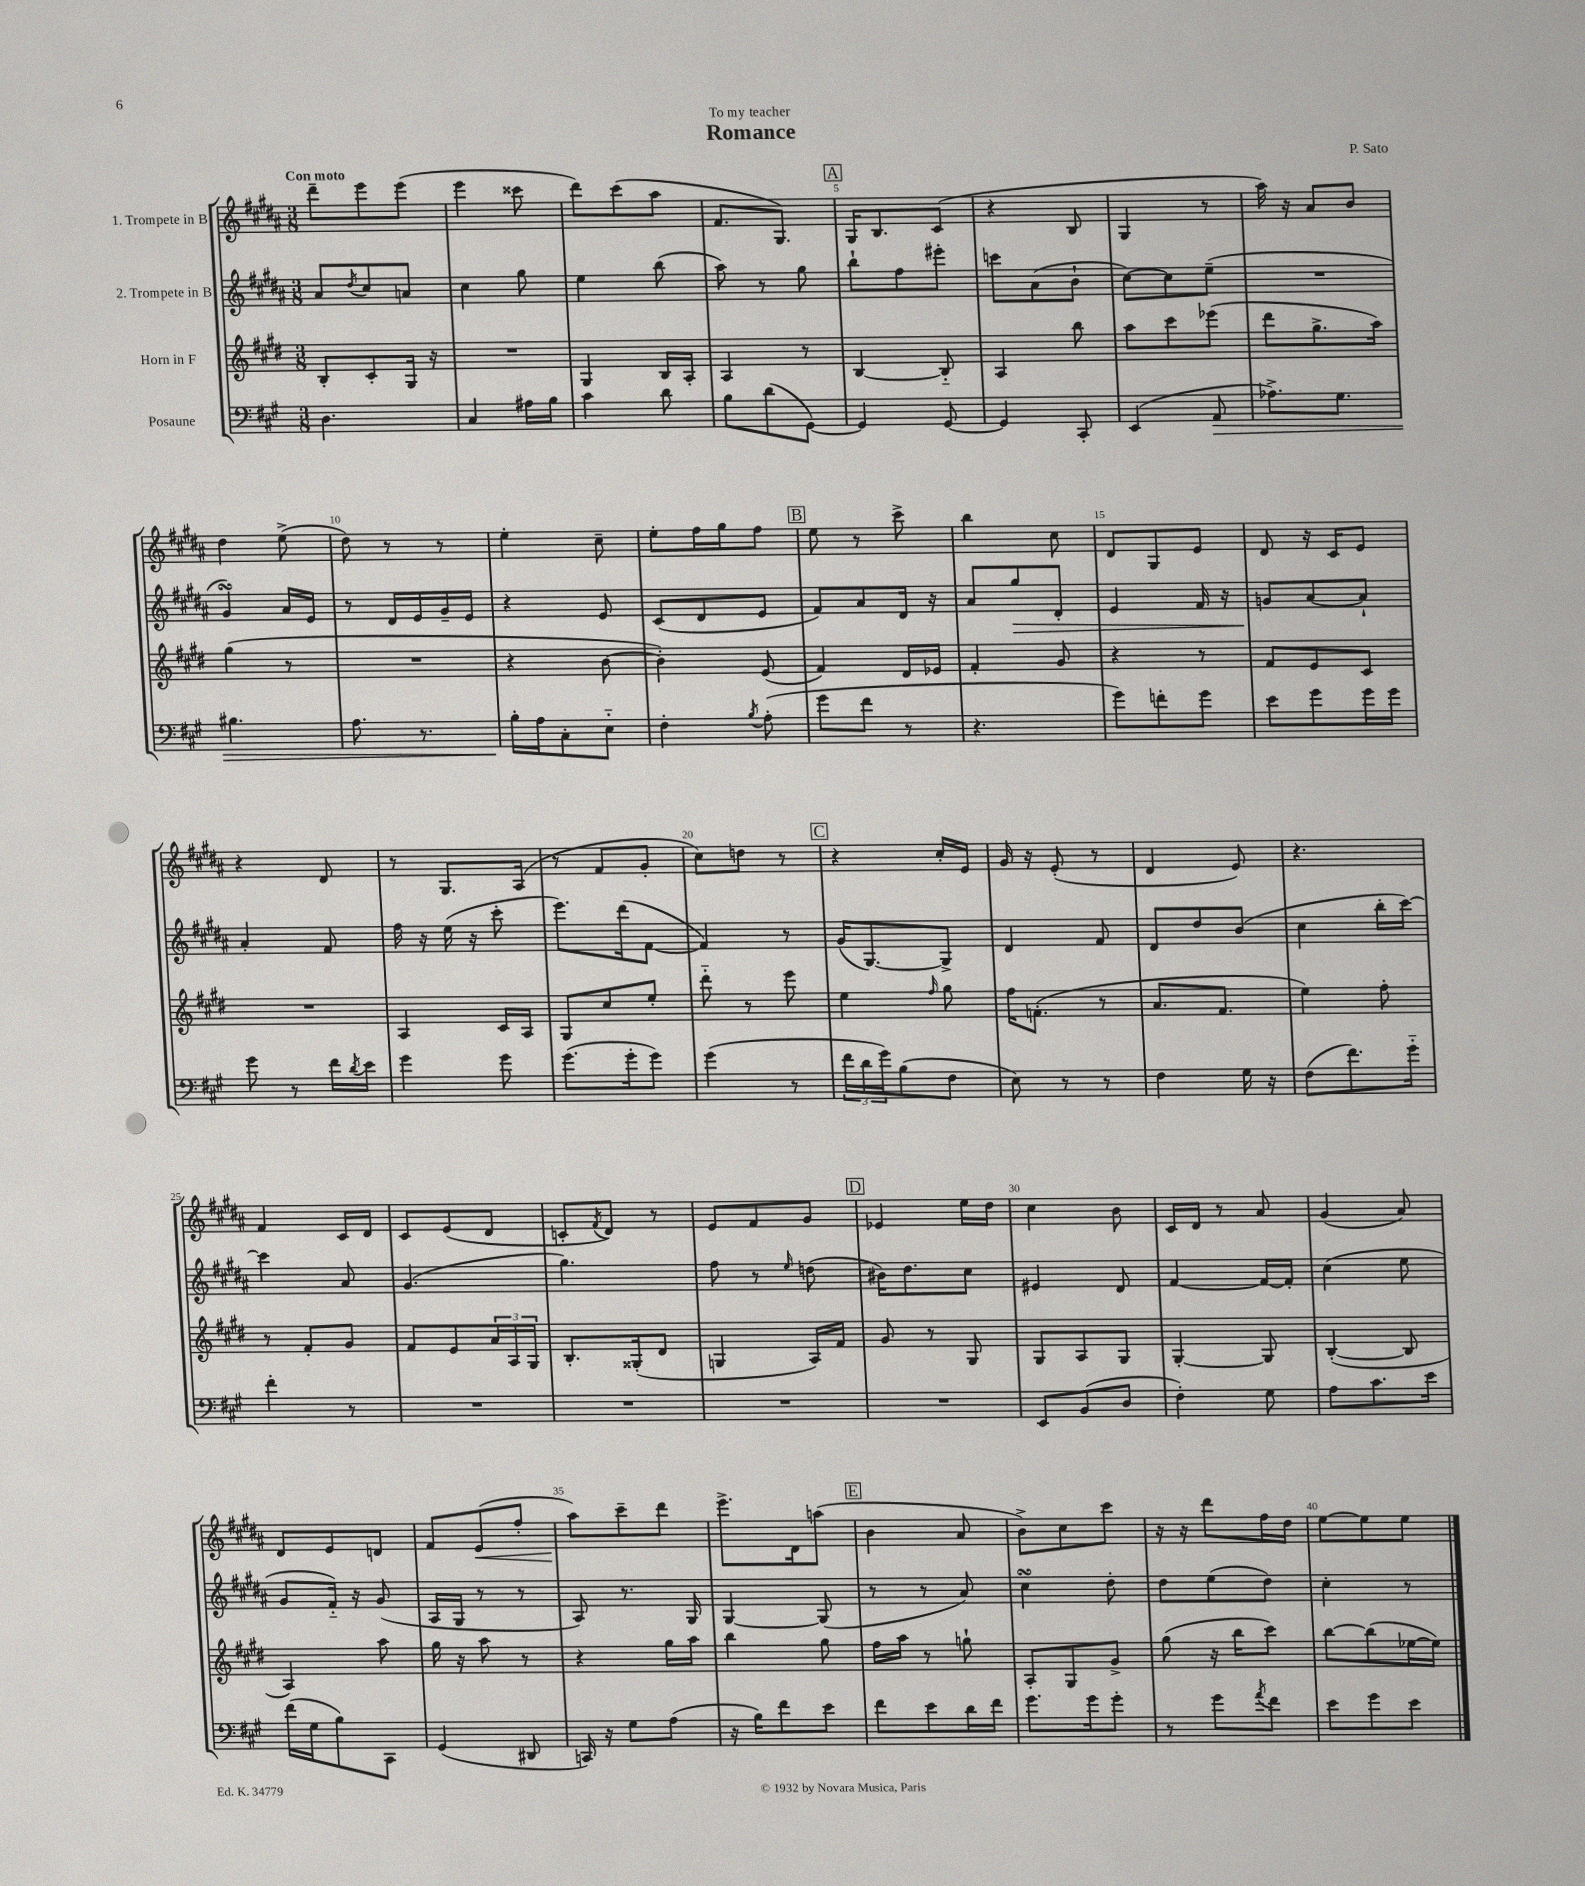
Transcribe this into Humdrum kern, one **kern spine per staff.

**kern	**kern	**kern	**kern
*staff4	*staff3	*staff2	*staff1
*clefF4	*clefG2	*clefG2	*clefG2
*k[f#c#g#]	*k[f#c#g#d#]	*k[f#c#g#d#a#]	*k[f#c#g#d#a#]
*M3/8	*M3/8	*M3/8	*M3/8
4.D\	8B'/L	8a#/L	8ddd#~\L
.	.	8qdd#/	.
.	8c#'/	8cc#/	8eee\
.	16G#/Jk	8a/J	(8eee\J
.	16r	.	.
=	=	=	=
4C#/	4.r	4cc#\	4eee\
16A#\LL	.	8gg#\	8ccc##\
16B\JJ	.	.	.
=	=	=	=
4c#\	4G#/	4ee\	8ddd#\L)
.	.	.	(8ccc#\
8d\	16B/LL	(8bb\	8aa#\J
.	16A'/JJ	.	.
=	=	=	=
8B\L	4A/	8aa#\)	8.f#/L
(8d\	.	8r	.
.	.	.	8.G#/J)
[8GG#\J)	8r	8gg#\	.
=	=	=	=
4GG#/]	[4B/	8bb`\L	16G#/LK
.	.	.	8.B/
.	.	8ff#\	.
[8GG#/	8B'~/]	8eee#'\J	(8c#/J
=	=	=	=
4GG#/]	4A/	8ccc\L	4r
.	.	(8a#\	.
8CC#'/	8bb\	8b`\J	8B/
=	=	=	=
(4EE/	8aa\L	[8cc#\L)	4G#/
.	8ccc#\	8cc#\]	.
8AA/	(8eee-\J	(8ee~\J	8r
=	=	=	=
8.A-^\L)	8ddd#\L	4.r	16aa#\)
.	.	.	16r
.	8.gg#^\	.	8a#/L
8.G#\J	.	.	.
.	.	.	8b/J
.	16aa\Jk)	.	.
=	=	=	=
4.B#\	(4gg#\	4g#/)	4dd#\
.	8r	16a#/LL	(8ee^\
.	.	16e/JJ	.
=	=	=	=
8.A\	4.r	8r	8dd#\)
.	.	16d#/LL	8r
8.r	.	16e/	.
.	.	16g#~/	8r
.	.	16e/JJ	.
=	=	=	=
16B'\LL	4r	4r	4ee'\
16A\J	.	.	.
8C#'\	.	.	.
8E'~\J	[8b\	8e/	8cc#~\
=	=	=	=
4F#'\	4b'\])	(8c#/L	8ee'\L
.	.	8d#/	16ff#\L
.	.	.	16gg#\J
8qB/	.	.	.
(8A'\	(8e/	8e/J	8ff#\J
=	=	=	=
8g#\L	4f#/)	8f#/L)	8ee\
8f#\J	.	8a#/	8r
8r	16d#/LL	16d#/Jk	8ccc#^\
.	16e-/JJ	16r	.
=	=	=	=
4.r	4f#'/	8a#/L	4bb\
.	.	8gg#/	.
.	8g#/	8d#'/J	8cc#\
=	=	=	=
8g#\L)	4r	4e/	8d#/L
8f'\	.	.	8G#/
8g#\J	8r	16f#/	8e/J
.	.	16r	.
=	=	=	=
8e\L	8f#/L	8g/L	8d#/
8g#\	8e/	[8a#/	16r
.	.	.	16c#/LK
16g#\L	8c#/J	8a#`/]J	8e/J
16g#\JJ	.	.	.
=	=	=	=
8g#\	4.r	4a#'/	4r
8r	.	.	.
16f#\LL	.	8f#/	8d#/
8qd/	.	.	.
16e\JJ	.	.	.
=	=	=	=
4g#\	4A/	16ff#\	8r
.	.	16r	.
.	.	(16ee\	8.G#/L
.	.	16r	.
8g#\	16c#/LL	8ccc#'\	.
.	16A/JJ	.	(16A#/Jk
=	=	=	=
(8.g#\L	8G#/L	8.eee\L)	8r
.	8cc#/	.	8f#/L
16g#'\k	.	(16ddd#\k	.
8g#\J)	8ee'/J	[8f#\J	8g#'/J
=	=	=	=
(4g#\	8ddd#'~\	4f#/])	8cc#\L)
.	8r	.	8dd\J
8r	8eee\	8r	8r
=	=	=	=
24f#\LL	4ee\	(16g#/LK	4r
24d\	.	.	.
.	.	[8.G#/)	.
24g#\J)	.	.	.
(8B\	.	.	.
.	16qqff#/	.	.
8F#\J	8gg#\	8G#^/]J	16cc#'/LL
.	.	.	16e/JJ
=	=	=	=
8E\)	16ff#\LK	4d#/	16g#/
.	(8.f'\J	.	16r
8r	.	.	(8e'/
8r	8r	8f#/	8r
=	=	=	=
4F#\	8.a/L	8d#/L	4d#/
.	.	8dd#/	.
.	8.f#/J	.	.
16G#\	.	(8b/J	8e/)
16r	.	.	.
=	=	=	=
(8F#\L	4ee\)	4cc#\	4.r
8.f#\)	.	.	.
.	8ff#'\	16bb'\LL	.
16g#'~\Jk	.	[16ccc#\JJ)	.
=	=	=	=
4f#'\	8r	4ccc#\]	4f#/
.	8f#'/L	.	.
8r	8g#/J	8a#/	16c#/LL
.	.	.	16d#/JJ
=	=	=	=
4.r	8f#/L	(4.g#/	8c#/L
.	8e/	.	(8e/
.	24a/L	.	8d#/J
.	24A/	.	.
.	24G#/JJ	.	.
=	=	=	=
4.r	8.B'/L	4.gg#\)	8c'/L
.	.	.	8qf#/
.	.	.	8d#/J)
.	(16G##'/k	.	.
.	8d#/J	.	8r
=	=	=	=
4.r	4G/	8ff#\	8e/L
.	.	8r	8f#/
.	.	16qqee/	.
.	16A/LL)	(8dd\	8g#/J
.	16f#/JJ	.	.
=	=	=	=
4.r	8g#/	16b#\LK)	4e-/
.	.	8.dd#\	.
.	8r	.	.
.	8G#/	8cc#\J	16ee\LL
.	.	.	16dd#\JJ
=	=	=	=
8EE/L	8G#/L	4e#/	4cc#\
(8BB/	8A/	.	.
8D/J	8G#/J	8d#/	8b\
=	=	=	=
4F#'\)	[4G#'/	[4f#/	16c#/LL
.	.	.	16d#/JJ
.	.	.	8r
8G#\	8G#/]	16f#/_LL	8a#/
.	.	16f#'/]JJ	.
=	=	=	=
8A\L	([4B'/	(4cc#\	(4g#/
8.c#\	.	.	.
.	8B/]	8ee\	8a#/)
16e\Jk	.	.	.
=	=	=	=
(16f#\LL	4A/)	8g#/L	8d#/L
16G#\J	.	.	.
8B\)	.	16f#'~/Jk)	8e/
.	.	16r	.
8CC#\J	8aa\	(8g#/	8d/J
=	=	=	=
(4GG#/	16gg#\	16A#/LL	8f#/L
.	16r	16G#/JJ	.
.	8aa\	8r	(8e/
8DD#/	8r	8r	8ff#'/J
=	=	=	=
16CC/)	4r	8A#/)	8aa#\L)
16r	.	.	.
8G#\L	.	8.r	8ccc#~\
(8A\J	16gg#\LL	.	8ddd#\J
.	16aa\JJ	16G#/	.
=	=	=	=
16r	4bb\	[4G#/	8.eee^\L
16B\LK)	.	.	.
8f#\	.	.	.
.	.	.	16d#\k
8e\J	8gg#\	(8G#/]	(8aa\J
=	=	=	=
8f#\L	16ff#\LL	8r	4b\
.	16aa\JJ	.	.
8e\	8r	8r	.
16d\L	8gg`\	8a#/)	8a#/
16f#\JJ	.	.	.
=	=	=	=
8.g#\L	8A'/L	4cc#\	8b^\L)
.	8G#/	.	8cc#\
16g#\k	.	.	.
8g#'\J	8g#^/J	8dd#'\	8ccc#\J
=	=	=	=
8r	(8gg#\	8dd#\L	16r
.	.	.	16r
8g#\L	16r	(8ee\	8ddd#\L
.	16bb\LK	.	.
8qa/	.	.	.
8f#\J	8ccc#\J)	8dd#\J)	16ff#\L
.	.	.	16dd#\JJ
=	=	=	=
8e\L	[8bb\L	4cc#'\	[8ee\L
8g#\	(8bb\]	.	8ee\]
8e\J	[16ee-\L	8r	8ee\J
.	16ee-\]JJ)	.	.
==	==	==	==
*-	*-	*-	*-
